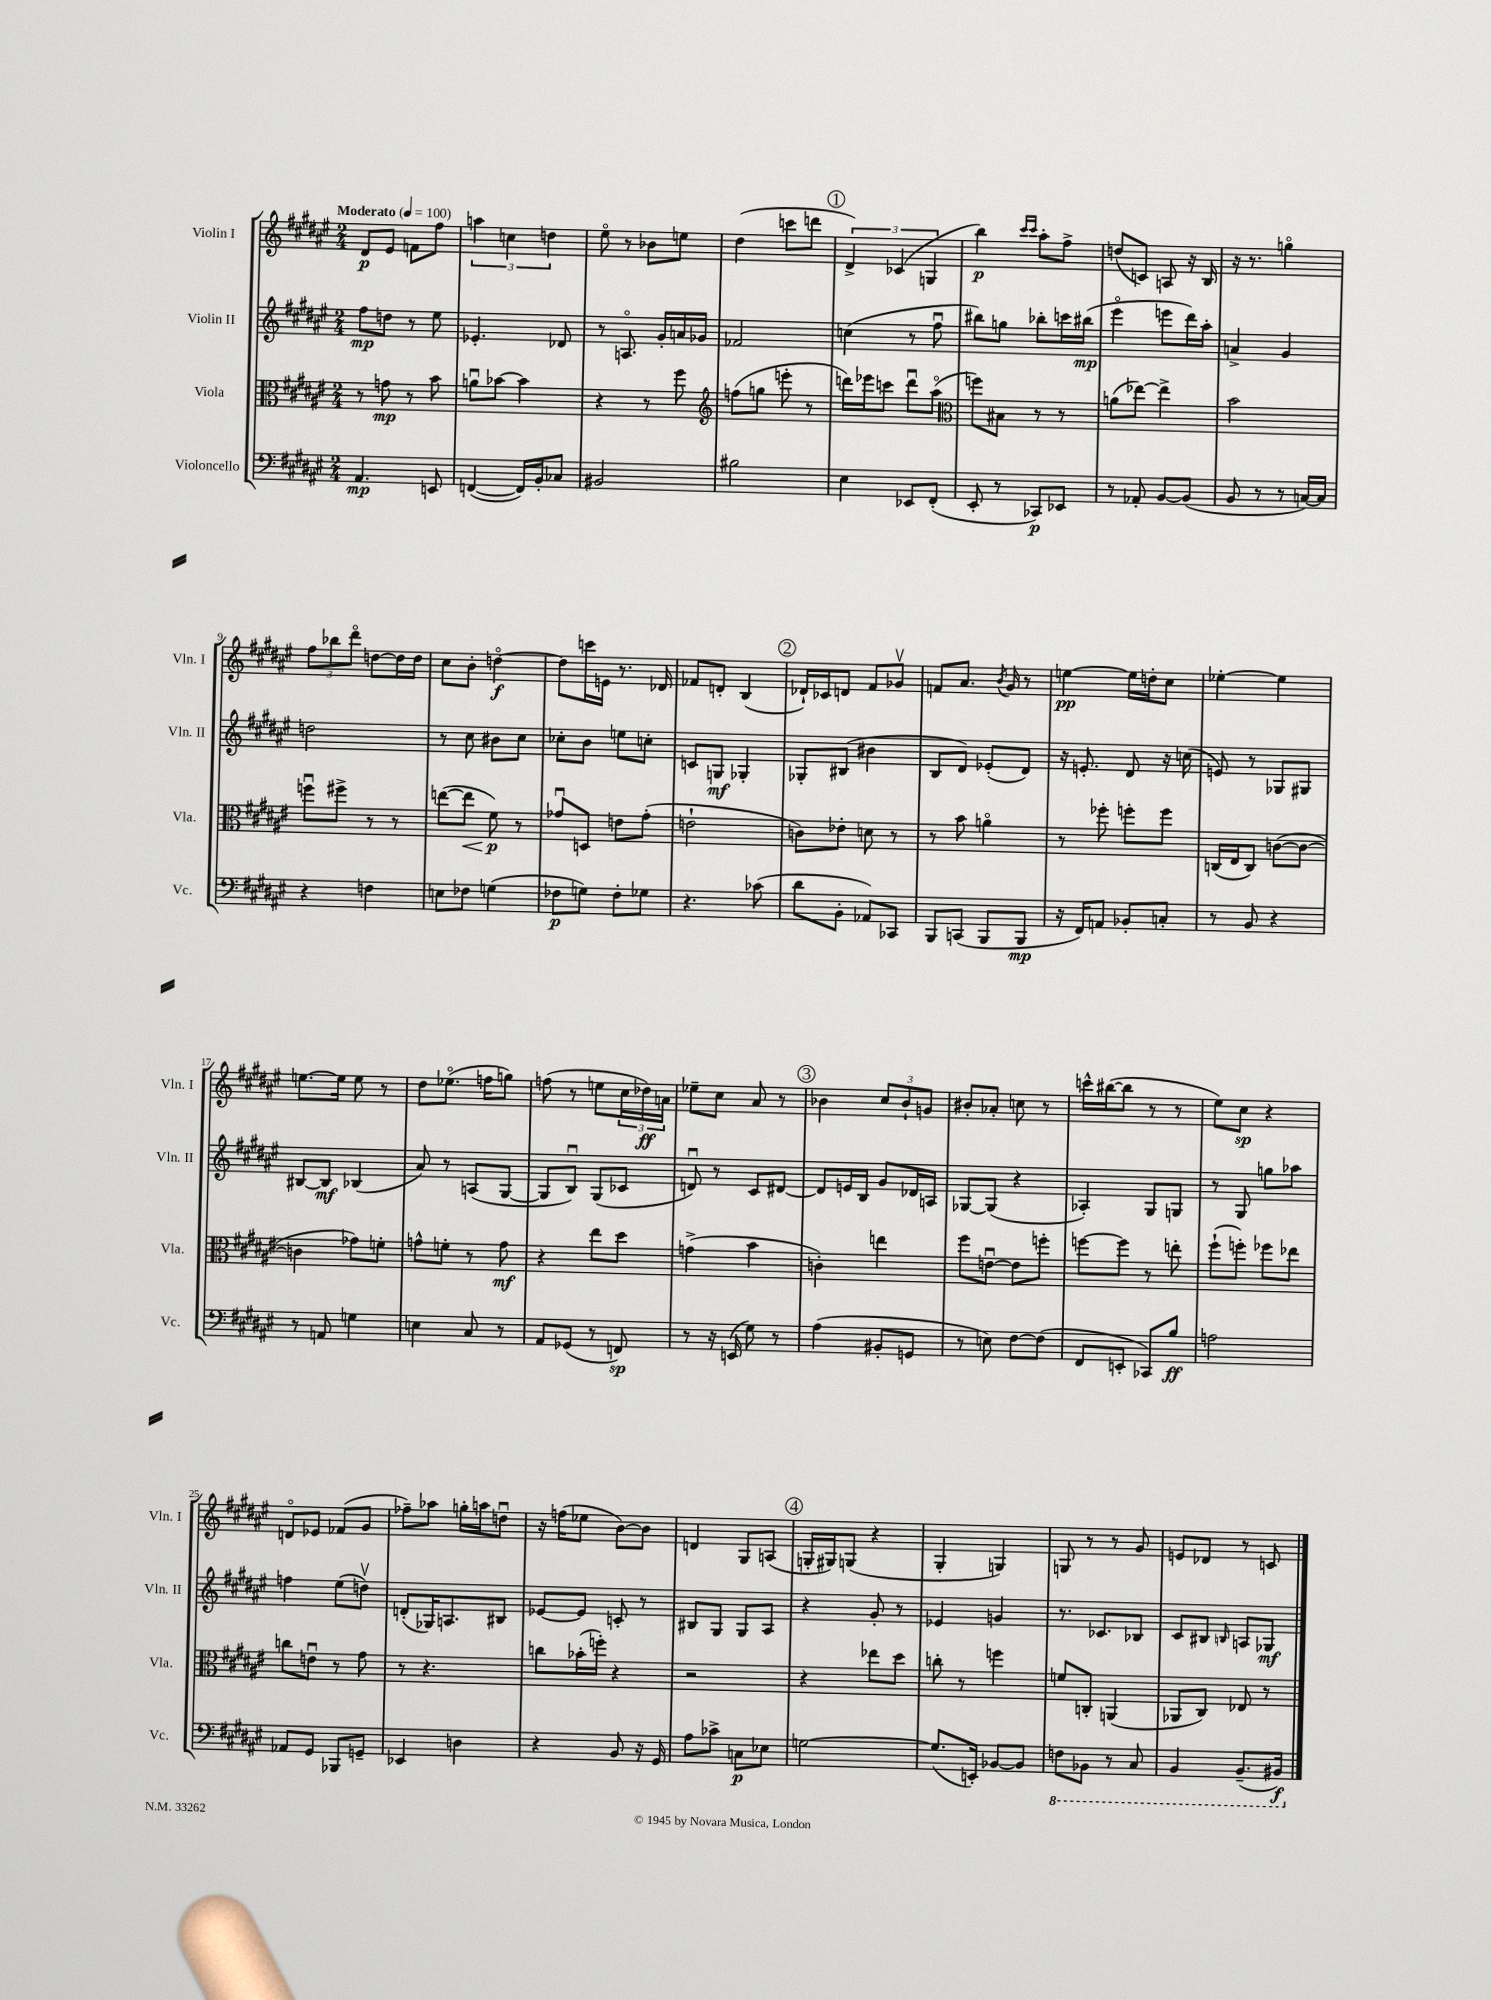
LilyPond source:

<<
\new StaffGroup <<
\new Staff = "s0" \with { instrumentName = "Violin I" shortInstrumentName = "Vln. I" } {
    \clef treble \key fis \major \numericTimeSignature \time 2/4 \tempo "Moderato" 4 = 100
    dis'8\p eis'8 f'8 fis''8 |
    \tuplet 3/2 { a''4 c''4 d''4 } |
    eis''8\flageolet r8 bes'8 e''8 |
    dis''4( c'''8 d'''8 |
    \mark \markup { \circle "1" } \tuplet 3/2 { dis'4->) ces'4( g4 } |
    b''4\p) \grace { cis'''16 cis'''16 } ais''8-. fis''8-> |
    d''8( c'8) a8 r16 b16 |
    r16 r8. g''4\flageolet |
    \tuplet 3/2 { fis''8 bes''8 dis'''8\flageolet } d''8~ d''16 d''16 |
    cis''8 b'8-. d''4~\flageolet\f |
    d''8 c'''16 e'16 r8. des'16 |
    fes'8 d'8-. b4( |
    \mark \markup { \circle "2" } des'16-!) ces'16 d'8 fis'8 ges'8\upbow |
    f'8 ais'8. \acciaccatura { b'8 } gis'16 r8 |
    e''4~\pp e''16 d''16-. cis''8 |
    ees''4~-. ees''4 |
    e''8.~ e''16 e''8 r8 |
    dis''8 ees''8.\flageolet( f''16 g''8) |
    f''8( r8 e''8 \tuplet 3/2 { cis''16 des''16\ff) a'16 } |
    ees''8-- cis''8 ais'8 r8 |
    \mark \markup { \circle "3" } bes'4 \tuplet 3/2 { cis''8 bes'8-! g'8 } |
    bis'8-. aes'8-. c''8 r8 |
    c'''16-^ bis''16~( bis''8 r8 r8 |
    eis''8) cis''8\sp r4 |
    d'8\flageolet ees'8 fes'8( gis'8 |
    fes''8--) aes''8 g''16-. a''16 d''8\downbow |
    r16 f''16( ees''8 b'8~) b'8 |
    d'4 gis8 a8( |
    \mark \markup { \circle "4" } g16-. gis16) g8( r4 |
    gis4-. g4) |
    g8 r8 r8 gis'8 |
    e'8 des'8 r8 c'8 \bar "|." |
}
\new Staff = "s1" \with { instrumentName = "Violin II" shortInstrumentName = "Vln. II" } {
    \clef treble \key fis \major \numericTimeSignature \time 2/4
    fis''8\mp d''8 r8 eis''8 |
    ees'4.-. des'8 |
    r8 a8.\flageolet gis'16-. a'16 ges'16 |
    fes'2 |
    \mark \markup { \circle "1" } c''4( r8 fis''8\downbow |
    bis''8) g''8 bes''8-. c'''16 bis''16\mp( |
    eis'''4\flageolet e'''8 dis'''16) ais''16-. |
    a'4-> gis'4 |
    d''2 |
    r8 cis''8 bis'8 cis''8 |
    ces''8-. b'8 e''8 c''8-. |
    c'8 g8\mf ges4-. |
    \mark \markup { \circle "2" } ges8-. bis8( bis'4 |
    b8 dis'8) ees'8-.( dis'8) |
    r16 e'8.-. dis'8 r16 c''16( |
    e'8) r8 ges8 gis8 |
    bis8~ bis8\mf bes4( |
    ais'8) r8 a8( gis8~ |
    gis8 b8\downbow) gis8( ces'8 |
    d'8\downbow) r8 cis'8 dis'8~ |
    \mark \markup { \circle "3" } dis'8 e'16 b16 gis'8 des'16 a16 |
    ges8~ ges8( r4 |
    aes4-.) gis8 g8 |
    r8 gis8 g''8 aes''8 |
    f''4 eis''8( d''8\upbow) |
    d'8-.( ges16) a8. bis8 |
    ees'8~ ees'8 c'8-. r8 |
    bis8 gis8 gis8 ais8 |
    \mark \markup { \circle "4" } r4 gis'8-. r8 |
    ees'4 g'4 |
    r8. ces'8. bes8 |
    cis'8 bis8 \grace { b16 } a8 ges8\mf \bar "|." |
}
\new Staff = "s2" \with { instrumentName = "Viola" shortInstrumentName = "Vla." } {
    \clef alto \key fis \major \numericTimeSignature \time 2/4
    r8 g'8\mp r8 b'8 |
    a'8\downbow bes'8~ bes'4 |
    r4 r8 fis''8 |
    \clef treble f''8( g''8 e'''8-. r8 |
    \mark \markup { \circle "1" } d'''16) ees'''16 c'''8 d'''8\downbow ais''8\flageolet( |
    \clef alto f''8) bis8 r8 r8 |
    a'8( ees''8~) ees''4-> |
    b'2 |
    f''8\downbow fis''8-> r8 r8 |
    e''8~( e''8\< fis'8\p\!) r8 |
    ges'8\downbow d8 e'8 ges'8-.( |
    e'2-! |
    \mark \markup { \circle "2" } c'8) ees'8-. d'8 r8 |
    r8 b'8 a'4\flageolet |
    r8 fes''8-. f''8-. f''8 |
    c16( eis16 c8) c'8~( c'8~ |
    c'4 ges'8) f'8-. |
    g'8-^ f'8-. r8 g'8\mf |
    r4 eis''8 dis''8 |
    g'4->( b'4 |
    \mark \markup { \circle "3" } c'4-.) e''4 |
    fis''8 e'8~\downbow e'8 f''8-. |
    f''8~ f''8 r8 e''8-. |
    fis''8-!( f''8-.) fes''8 ees''8 |
    c''8 e'8\downbow r8 gis'8 |
    r8 r4. |
    c''8 bes'16-.( f''16-.) r4 |
    r2 |
    \mark \markup { \circle "4" } r4 ees''8 dis''8 |
    c''8-. r8 f''4 |
    f'8 c8-. a,4( |
    aes,8 cis8) ees8 r8 \bar "|." |
}
\new Staff = "s3" \with { instrumentName = "Violoncello" shortInstrumentName = "Vc." } {
    \clef bass \key fis \major \numericTimeSignature \time 2/4
    ais,4.\mp e,8 |
    f,4~( f,16) b,16-. ces8 |
    bis,2 |
    bis2 |
    \mark \markup { \circle "1" } eis4 ees,8 fis,8-.( |
    eis,8-. r8 ces,8\p) ees,8 |
    r8 aes,8-. b,8~ b,8( |
    b,8 r8 r8 c16~) c16 |
    r4 f4 |
    e8 fes8 g4( |
    fes8\p g8) fes8-. ges8 |
    r4. ces'8( |
    \mark \markup { \circle "2" } dis'8 b,8-. aes,8) ces,8 |
    b,,8 c,8( b,,8 b,,8\mp |
    r16 fis,16) a,8 bes,8-. c8-. |
    r8 b,8 r4 |
    r8 a,8 g4 |
    e4 cis8 r8 |
    ais,8 ges,8( r8 f,8\sp) |
    r8 r16 e,16( gis8) r8 |
    \mark \markup { \circle "3" } ais4( bis,8-. g,8 |
    r8 e8) fis8~ fis8( |
    fis,8 e,8-. ces,8) b8\ff |
    a2 |
    aes,8 gis,8 bes,,8 g,8-- |
    ees,4 d4 |
    r4 b,8 r16 gis,16 |
    ais8 ces'8-> c8\p ees8 |
    \mark \markup { \circle "4" } g2~ |
    g8.( e,16-.) bes,8~ bes,8 |
    \ottava #-1 f,8 bes,,8 r8 cis,8 |
    b,,4 b,,8.--( bis,,16\f) \ottava #0 \bar "|." |
}
>>
>>
